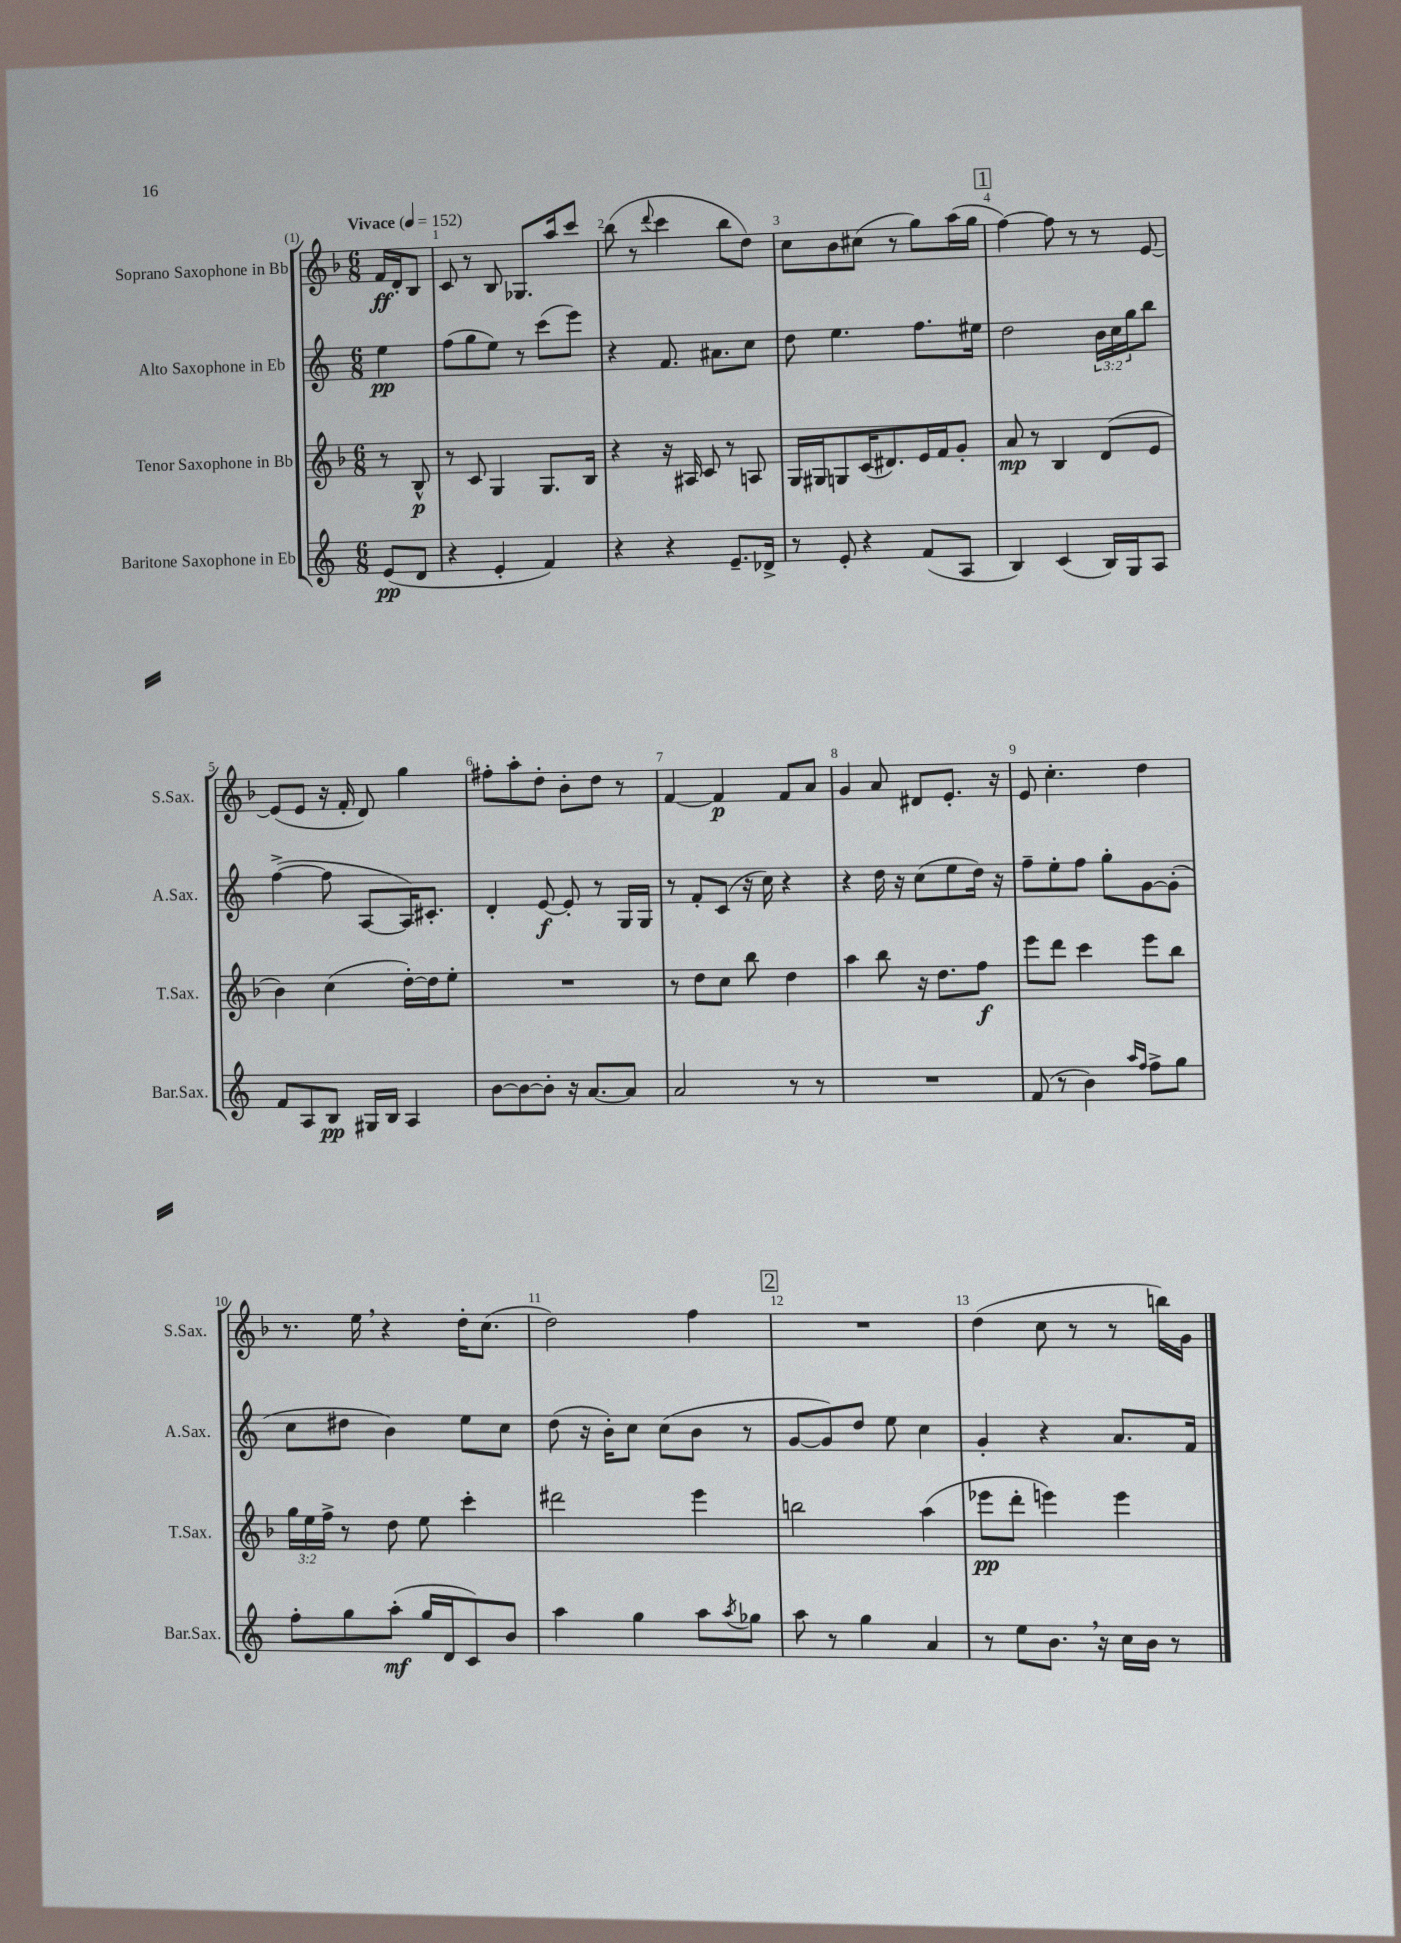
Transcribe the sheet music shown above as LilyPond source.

<<
\new StaffGroup <<
\new Staff = "s0" \with { instrumentName = "Soprano Saxophone in Bb" shortInstrumentName = "S.Sax." } {
    \clef treble \key f \major \numericTimeSignature \time 6/8 \partial 4 \tempo "Vivace" 4 = 152
    f'16\ff d'16-. bes8 |
    c'8 r8 bes8 ges8. a''16 c'''8 |
    bes''8( r8 \appoggiatura { d'''8 } c'''4 bes''8 d''8) |
    c''8 bes'8 cis''8( r8 g''8) a''16( g''16 |
    \mark \markup { \box "1" } f''4~) f''8 r8 r8 e'8~ |
    e'8( e'8 r16 f'16-. d'8) g''4 |
    fis''8-. a''8-. d''8-. bes'8-. d''8 r8 |
    f'4~ f'4\p f'8 a'8 |
    g'4 a'8 dis'8 e'8.-. r16 |
    e'8 c''4.-. d''4 |
    r8. e''16 \breathe r4 d''16-. c''8.( |
    d''2) f''4 |
    \mark \markup { \box "2" } R2. |
    d''4( c''8 r8 r8 b''16) g'16 \bar "|." |
}
\new Staff = "s1" \with { instrumentName = "Alto Saxophone in Eb" shortInstrumentName = "A.Sax." } {
    \clef treble \key c \major \numericTimeSignature \time 6/8 \override Staff.TupletNumber.text = #tuplet-number::calc-fraction-text \partial 4
    e''4\pp |
    f''8( g''8 e''8) r8 c'''8( e'''8) |
    r4 f'8. ais'8. c''8 |
    d''8 e''4. f''8. eis''16 |
    \mark \markup { \box "1" } d''2 \tuplet 3/2 { b'16 c''16 g''16 } b''8 |
    f''4~->( f''8 a8~ a16) cis'8.-. |
    d'4-. e'8~\f e'8-. r8 g16 g16 |
    r8 f'8-. c'8( r16 c''16) r4 |
    r4 d''16 r16 c''8( e''8 d''16) r16 |
    f''8-- e''8-. f''8 g''8-. g'8~ g'8-.( |
    c''8 dis''8 b'4) e''8 c''8 |
    d''8( r16 b'16-.) c''8 c''8( b'8 r8 |
    \mark \markup { \box "2" } g'8~ g'8) d''8 e''8 c''4 |
    g'4-. r4 a'8. f'16 \bar "|." |
}
\new Staff = "s2" \with { instrumentName = "Tenor Saxophone in Bb" shortInstrumentName = "T.Sax." } {
    \clef treble \key f \major \numericTimeSignature \time 6/8 \override Staff.TupletNumber.text = #tuplet-number::calc-fraction-text \partial 4
    r8 bes8-^\p |
    r8 c'8 g4 g8. bes16 |
    r4 r16 ais16 c'8 r8 a8 |
    g16 gis16 g8 c'16( dis'8.) e'16 f'16 g'8-. |
    \mark \markup { \box "1" } a'8\mp r8 bes4 d'8( e'8 |
    bes'4) c''4( d''16~-.) d''16 e''8-. |
    R2. |
    r8 d''8 c''8 bes''8 d''4 |
    a''4 bes''8 r16 d''8. f''8\f |
    e'''8 d'''8 c'''4 e'''8 bes''8 |
    \tuplet 3/2 { g''16 e''16 f''16-> } r8 d''8 e''8 c'''4-. |
    dis'''2 e'''4 |
    \mark \markup { \box "2" } b''2 a''4( |
    ees'''8\pp d'''8-. e'''4) e'''4 \bar "|." |
}
\new Staff = "s3" \with { instrumentName = "Baritone Saxophone in Eb" shortInstrumentName = "Bar.Sax." } {
    \clef treble \key c \major \numericTimeSignature \time 6/8 \partial 4
    e'8\pp( d'8 |
    r4 e'4-. f'4) |
    r4 r4 e'8.-- des'16-> |
    r8 e'8-. r4 f'8( a8 |
    \mark \markup { \box "1" } b4) c'4( b16) g16 a8 |
    f'8 a8 b8\pp gis16 b16 a4 |
    b'8~ b'8~ b'8-. r16 a'8.~ a'8 |
    a'2 r8 r8 |
    R2. |
    f'8( r8 b'4) \grace { a''16 f''16 } f''8-> g''8 |
    f''8-. g''8 a''8-.\mf( g''16 d'16 c'8) b'8 |
    a''4 g''4 a''8 \acciaccatura { a''8 } ges''8 |
    \mark \markup { \box "2" } a''8 r8 g''4 a'4 |
    r8 e''8 b'8. \breathe r16 c''16 b'16 r8 \bar "|." |
}
>>
>>
\layout { \context { \Score \override BarNumber.break-visibility = ##(#f #t #t) barNumberVisibility = #all-bar-numbers-visible } }
